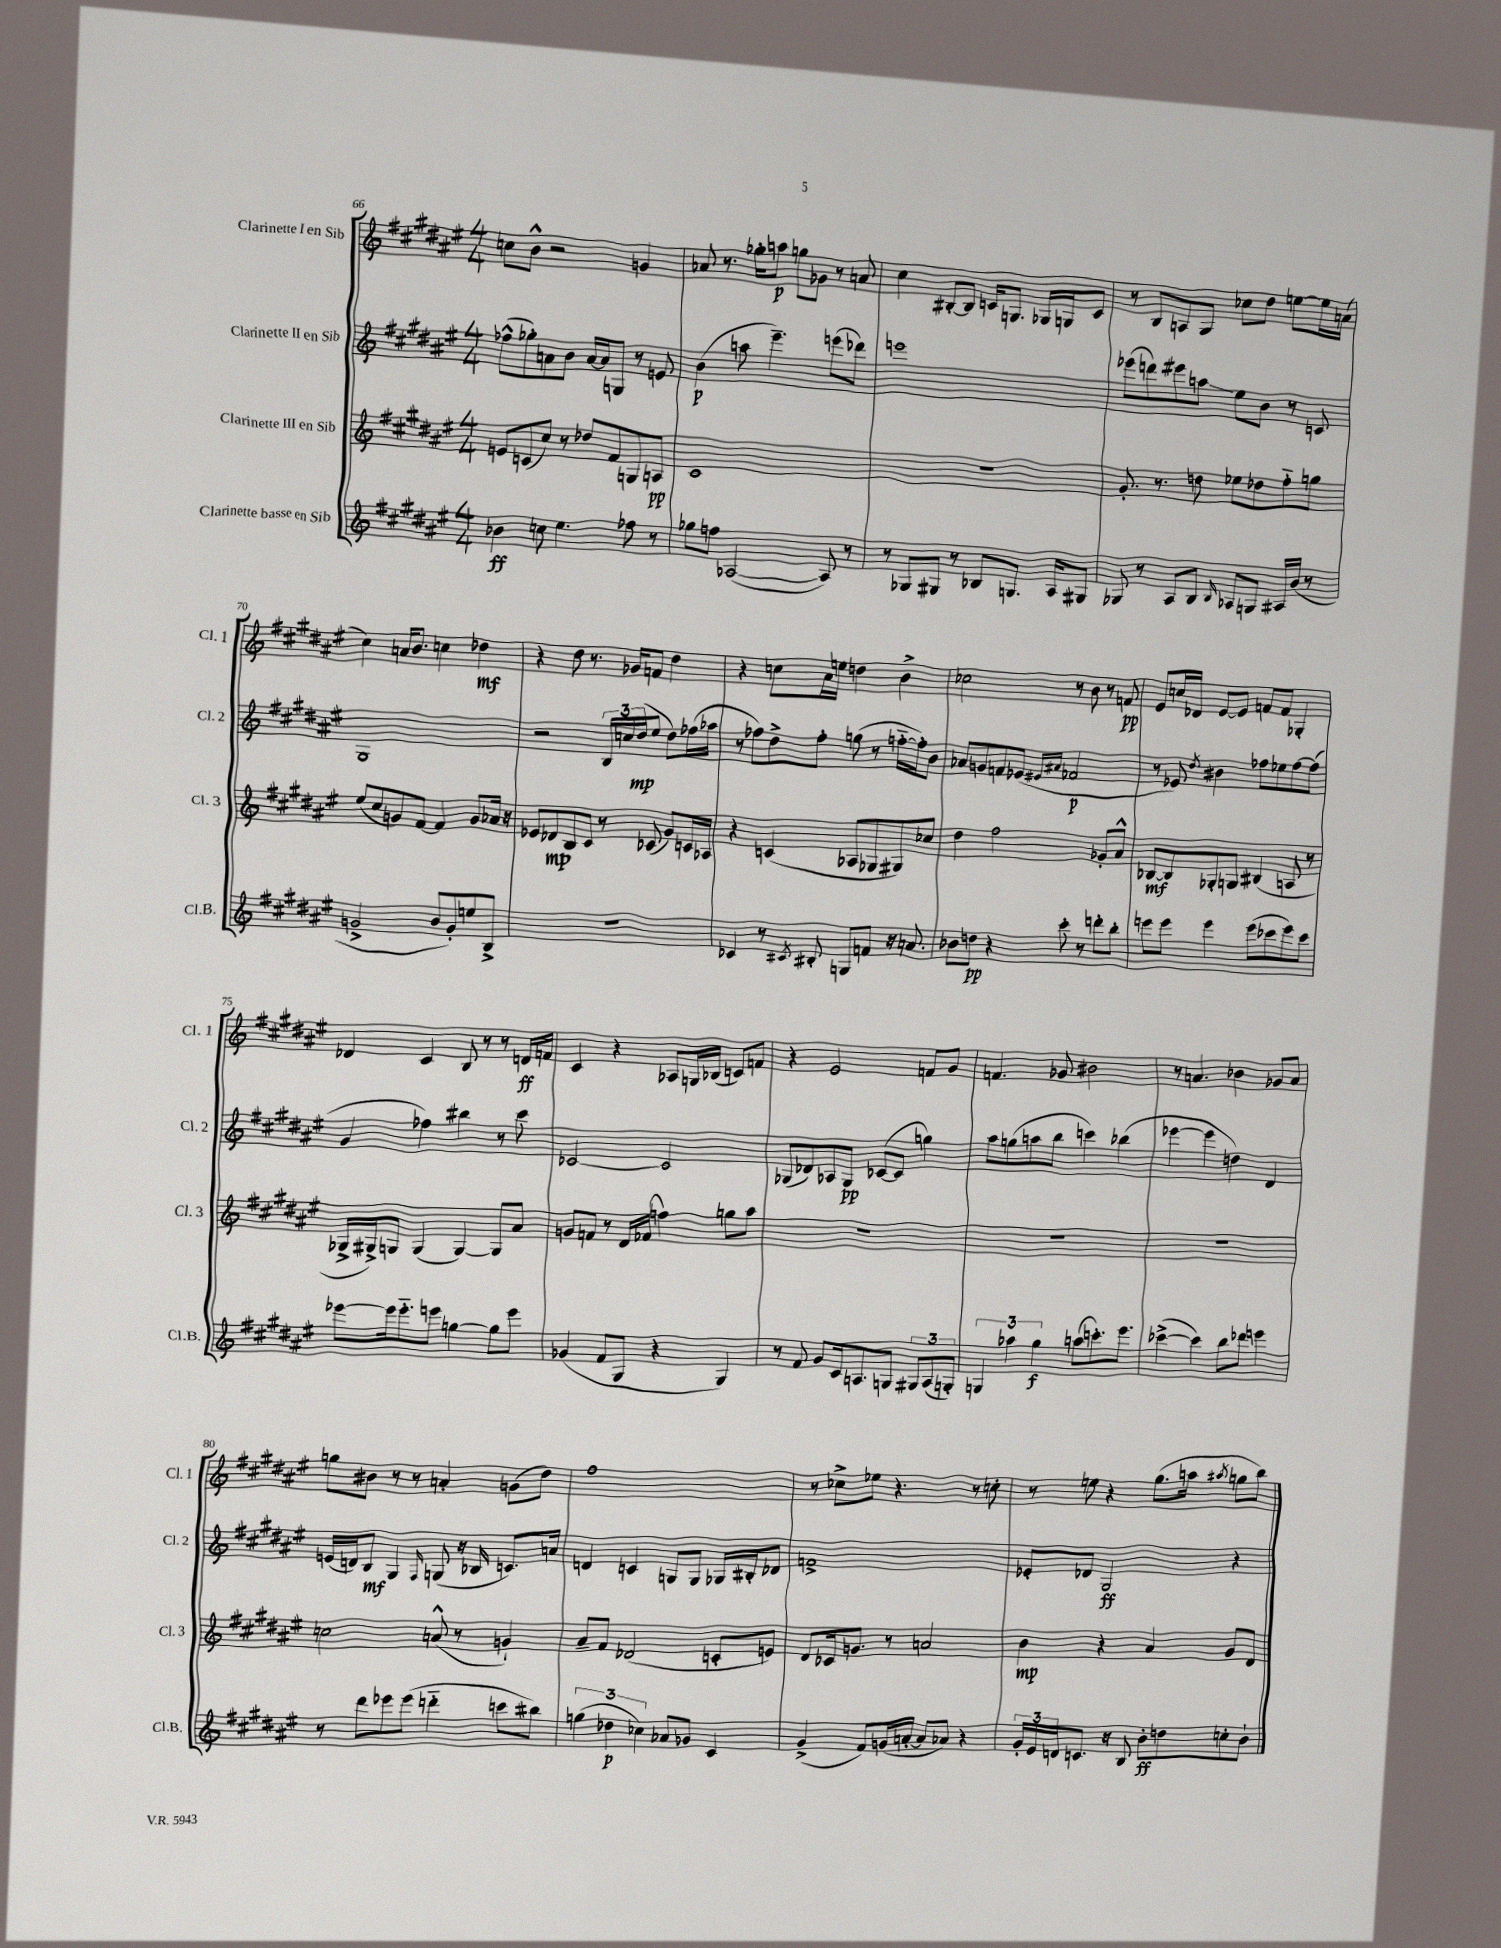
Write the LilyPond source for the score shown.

<<
\new StaffGroup <<
\new Staff = "s0" \with { instrumentName = "Clarinette I en Sib" shortInstrumentName = "Cl. 1" } {
    \clef treble \key fis \major \numericTimeSignature \time 4/4
    c''8 b'8-^ r2 g'4 |
    aes'8 r8. ges''16-. a''8\p g''8 ges'8 r8 a'8 |
    cis''4 bis8~-. bis8 c'16 g8. ges16 g16 c'8 |
    r8 b8 a8 gis8 ces''8 dis''8 e''8~ e''16 a'16( |
    cis''4) a'16 b'8. c''4 des''4\mf |
    r4 dis''8 r8. ges'16 f'8 dis''4 |
    r4 c''8 ais'16 e''16 d''4 b'4-> |
    ces''2 r8 b'8 r8 f'8\pp |
    eis'8 c''16 des'16 eis'8~ eis'8 f'8 f'8 ges4-. |
    des'4 cis'4 b8 r8 r8 d'16\ff f'16 |
    cis'4 r4 aes8 g16 bes16( c'8) f'8 |
    r4 eis'2 f'8 gis'8 |
    f'4. ges'8 bis'2 |
    r8 a'4. bes'4 ges'8 a'8 |
    g''8 bis'8 r8 r8 a'4-. g'8( dis''8) |
    fis''1 |
    r8 ces''8-> ees''8 r4. r8 c''8-. |
    r8 e''8 r4 gis''8.( a''16 \acciaccatura { ais''8 } g''8 b''8) \bar "|." |
}
\new Staff = "s1" \with { instrumentName = "Clarinette II en Sib" shortInstrumentName = "Cl. 2" } {
    \clef treble \key fis \major \numericTimeSignature \time 4/4
    fes''8-^( ges''8-.) a'8 b'8 a'16~ a'16 g8 r8 e'8 |
    b'4\p( a''8 eis'''4.--) e'''8( des'''8) |
    e'''1 |
    ees'''8( d'''8) eis'''8 a''8\glissando eis''8 b'8 r8 c'8 |
    gis1 |
    r2 \tuplet 3/2 { b16 c''16 dis''16\mp( } eis''8 dis''8) fes''16( aes''16 |
    r8 fes''8) dis''8-> fes''8-. g''8( r8 f''16~-_ f''16-.) b'8 |
    aes'8 g'8 f'8 ees'8( \grace { eis'16 ais'16 } fes'2\p |
    r8 ees'8) \acciaccatura { dis''8 } bis'4 fes''8 ees''8 fes''8~ fes''8( |
    gis'4 fes''4) bis''4 r8 cis'''8 |
    ces'2~ ces'2 |
    ges8( des'8) aes8 ges8\pp ces'8~( ces'8 g''4) |
    ais''8 g''8( a''8 b''8 c'''4) bes''4( |
    ees'''4~ ees'''4 d''4) dis'4 |
    e'16( d'16) b8\mf gis4 \grace { fis16 } g8( r16 bes16 c'8.) a'16 |
    d'4 c'4 g8 g8 ges16 bis16-. des'8 |
    f'1-> |
    ees'8-. des'8 gis2\ff r4 \bar "|." |
}
\new Staff = "s2" \with { instrumentName = "Clarinette III en Sib" shortInstrumentName = "Cl. 3" } {
    \clef treble \key fis \major \numericTimeSignature \time 4/4
    e'8 c'8( cis''8) r8 des''8 fis'8 g8 a8\pp |
    cis'1 |
    R1 |
    gis'8.-. r8. d''8 ees''8 des''8 fis''8-_ g''8 |
    eis''8( cis''8 g'8) fis'8~ fis'4 g'8 aes'16 r16 |
    ees'8 des'8\mp b8 cis'8 r8 ces'8( gis'8) c'16 aes16 |
    r4 c'4( aes8 ges8 gis8) ces''8 |
    dis''4 fis''2 ges'8-. ais'8-^ |
    bes8~\mf bes8 ges8-. g8 bis4( a8 r8 |
    ges16-> gis16->) g8 g4( g4~) g8 ais'8 |
    g'8 f'8 r8 dis'16 fes'16( f''4) g''8 ais''8 |
    R1 |
    R1 |
    R1 |
    c''2 a'8-^( r8 g'4-!) |
    ais'8-- fis'8 des'2( c'8-. e'8) |
    dis'8 ces'16 g'8. r8 a'2 |
    b'4\mp r4 ais'4 gis'8 dis'8 \bar "|." |
}
\new Staff = "s3" \with { instrumentName = "Clarinette basse en Sib" shortInstrumentName = "Cl.B." } {
    \clef treble \key fis \major \numericTimeSignature \time 4/4
    bes'4\ff c''8 eis''4. fes''8 r8 |
    ges''8 f''8 aes2~( aes8) r8 |
    r8 ges8 gis8 r8 bes8 g8. ais16 gis8 |
    ges8 r8 ais8 b8 \grace { b16 } aes8 g8 ais16 b'16( r8 |
    g'2-> b'8 g'8-.) e''8 b8-> |
    R1 |
    ces'4 r8 \acciaccatura { cis'8 } bis8-. g8 f'8 r16 a'8. |
    bes'8 d''8\pp r4 cis'''8-. r8 d'''8-. b''8-. |
    e'''8 e'''8 e'''4 e'''8( ces'''8 e'''8) ces'''8 |
    ees'''8~ ees'''16 ees'''8.-_ e'''8 g''4~ g''8 e'''8 |
    ges'4( fis'8 gis8 r4 gis4) |
    r8 fis'8 gis'8 cis'16 a8. g8 \tuplet 3/2 { gis8 a8( g8-.) } |
    \tuplet 3/2 { g4 aes''4 gis''4\f } a''8( c'''8.-.) eis'''8. |
    ces'''4~->( ces'''4) b''8 des'''8 e'''4 |
    r8 dis'''8 ees'''8 ees'''8( d'''4-_ c'''8 bis''8) |
    \tuplet 3/2 { g''4( des''4\p ces''4) } aes'8 ges'8 cis'4 |
    gis'4->( fis'8) g'16( a'16~-. a'8 aes'8) r4 |
    \tuplet 3/2 { gis'16-. eis'16 d'16 } c'8. r16 b8 b'8-.\ff d''8 c''8-. b'8-! \bar "|." |
}
>>
>>
\layout { \context { \Score currentBarNumber = #66 } }
